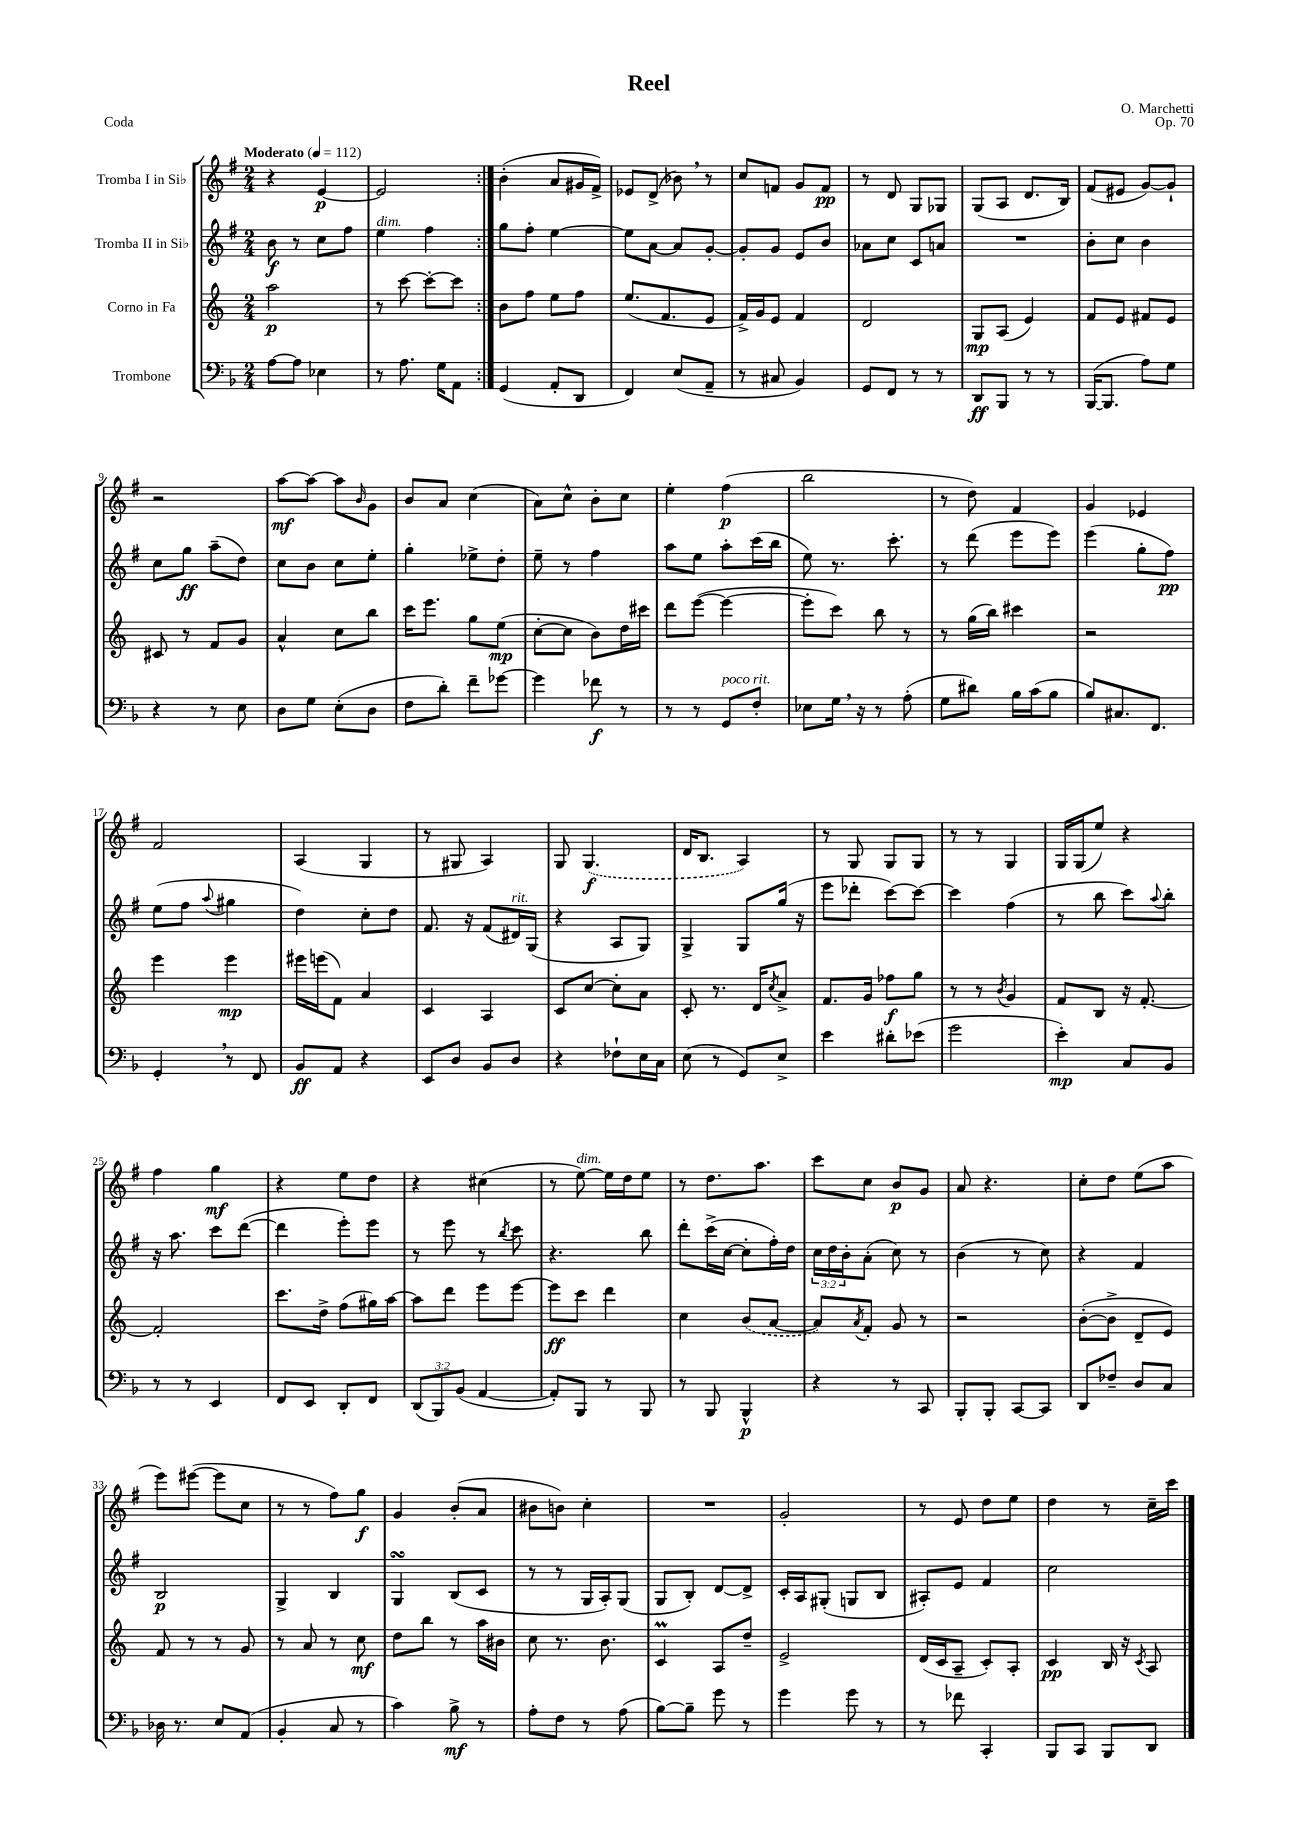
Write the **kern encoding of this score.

**kern	**dynam	**kern	**dynam	**kern	**dynam	**kern	**dynam
*part4	*part4	*part3	*part3	*part2	*part2	*part1	*part1
*staff4	*staff4	*staff3	*staff3	*staff2	*staff2	*staff1	*staff1
*I"Trombone	*	*I"Corno in Fa	*	*I"Tromba II in Si♭	*	*I"Tromba I in Si♭	*
*clefF4	*	*clefG2	*	*clefG2	*	*clefG2	*
*k[b-]	*	*k[]	*	*k[f#]	*	*k[f#]	*
*M2/4	*	*M2/4	*	*M2/4	*	*M2/4	*
*MM112	*	*MM112	*	*MM112	*	*MM112	*
=1	=1	=1	=1	=1	=1	=1	=1
!	!	!	!	!	!	!LO:TX:a:B:t=Moderato	!
[8A\L	.	2aa\	p	8b\	f	4r	.
8A\J]	.	.	.	8r	.	.	.
4E-X\	.	.	.	8cc\L	.	[4e/	p
.	.	.	.	8ff#\J	.	.	.
=2	=2	=2	=2	=2	=2	=2	=2
!	!	!	!	!LO:TX:a:i:t=dim.	!	!	!
8r	.	8r	.	4ee\	.	2e/]	.
8.A\	.	[8ccc\	.	.	.	.	.
.	.	8ccc'\L_	.	4ff#\	.	.	.
16G\KL	.	.	.	.	.	.	.
8AA\J	.	8ccc\J]	.	.	.	.	.
=3:|!	=3:|!	=3:|!	=3:|!	=3:|!	=3:|!	=3:|!	=3:|!
(4GG/	.	8b\L	.	8gg\L	.	(4b'\	.
.	.	8ff\J	.	8ff#'\J	.	.	.
8AA'/L	.	8ee\L	.	[4ee\	.	8a/L	.
8DD/J	.	8ff\J	.	.	.	16g#X/L	.
.	.	.	.	.	.	16f#^/JJ)	.
=4	=4	=4	=4	=4	=4	=4	=4
4FF/)	.	(8.ee/L	.	8ee\L]	.	8e-X/L	.
.	.	.	.	[8a\J	.	(8d^/J	.
.	.	8.f/	.	.	.	.	.
(8E/L	.	.	.	8a/L]	.	8b-X,\)	.
8AA~/J	.	8e/J	.	[8g'/J	.	8r	.
=5	=5	=5	=5	=5	=5	=5	=5
8r	.	16f^/LL)	.	8g'/L]	.	8cc/L	.
.	.	16g/J	.	.	.	.	.
8C#X/	.	8e/J	.	8g/J	.	8fn/J	.
4BB-/)	.	4f/	.	8e/L	.	8g/L	.
.	.	.	.	8b/J	.	8f/J	pp
=6	=6	=6	=6	=6	=6	=6	=6
8GG/L	.	2d/	.	8a-X\L	.	8r	.
8FF/J	.	.	.	8cc\J	.	8d/	.
8r	.	.	.	8c/L	.	8G/L	.
8r	.	.	.	8an/J	.	8G-X/J	.
=7	=7	=7	=7	=7	=7	=7	=7
8DD/L	ff	8G/L	mp	2r	.	(8G/L	.
8BBB-/J	.	(8A/J	.	.	.	8A/J	.
8r	.	4e/)	.	.	.	8.d/L	.
8r	.	.	.	.	.	.	.
.	.	.	.	.	.	16B/Jk)	.
=8	=8	=8	=8	=8	=8	=8	=8
([16BBB-/KL	.	8f/L	.	8b'\L	.	(8f#/L	.
8.BBB-/J]	.	.	.	.	.	.	.
.	.	8e/J	.	8cc\J	.	8e#X/J	.
8A\L)	.	8f#X/L	.	4b\	.	[8g/L)	.
8G\J	.	8e/J	.	.	.	8g`/J]	.
!!LO:LB:g=z
=9	=9	=9	=9	=9	=9	=9	=9
4r	.	8c#X/	.	8cc\L	.	2r	.
.	.	8r	.	8gg\J	ff	.	.
8r	.	8f/L	.	(8aa~\L	.	.	.
8E\	.	8g/J	.	8dd\J)	.	.	.
=10	=10	=10	=10	=10	=10	=10	=10
8D\L	.	4a^^/	.	8cc\L	.	[8aa\L	mf
8G\J	.	.	.	8b\J	.	8aa\J_	.
(8E'\L	.	8cc\L	.	8cc\L	.	8aa\L]	.
.	.	.	.	.	.	16qqb/	.
8D\J	.	8bb\J	.	8ee'\J	.	8g\J	.
=11	=11	=11	=11	=11	=11	=11	=11
8F\L	.	16ccc\KL	.	4gg'\	.	8b/L	.
.	.	8.eee\J	.	.	.	.	.
8d'\J)	.	.	.	.	.	8a/J	.
8f~\L	.	8gg\L	.	8ee-X^\L	.	(4cc\	.
[8g-X\J	.	(8ee\J	mp	8dd'\J	.	.	.
=12	=12	=12	=12	=12	=12	=12	=12
4g-\]	.	[8cc'\L	.	8ee~\	.	8a\L)	.
.	.	8cc\J]	.	8r	.	8cc^^\J	.
8f-X\	f	8b\L)	.	4ff#\	.	8b'\L	.
8r	.	16dd\L	.	.	.	8cc\J	.
.	.	16ccc#X\JJ	.	.	.	.	.
=13	=13	=13	=13	=13	=13	=13	=13
8r	.	8ddd\L	.	8aa\L	.	4ee'\	.
8r	.	([8eee\J	.	8ee\J	.	.	.
!LO:TX:a:i:t=poco rit.	!	!	!	!	!	!	!
8GG/L	.	4eee\_	.	8aa'\L	.	(4ff#\	p
8F'/J	.	.	.	(16ccc\L	.	.	.
.	.	.	.	16bb\JJ	.	.	.
=14	=14	=14	=14	=14	=14	=14	=14
8E-X\L	.	8eee'\L]	.	8ee\)	.	2bb\	.
16G,\Jk	.	8ccc\J)	.	8.r	.	.	.
16r	.	.	.	.	.	.	.
8r	.	8bb\	.	.	.	.	.
.	.	.	.	8.ccc'\	.	.	.
(8A'\	.	8r	.	.	.	.	.
=15	=15	=15	=15	=15	=15	=15	=15
8G\L	.	8r	.	8r	.	8r	.
8d#X\J)	.	(16gg\LL	.	(8ddd\	.	8dd\)	.
.	.	16bb\JJ)	.	.	.	.	.
16B-\LL	.	4ccc#X\	.	8eee\L	.	4f#/	.
(16c\J	.	.	.	.	.	.	.
8B-\J	.	.	.	8eee\J)	.	.	.
=16	=16	=16	=16	=16	=16	=16	=16
8B-/L)	.	2r	.	(4eee\	.	4g/	.
8.C#X/	.	.	.	.	.	.	.
.	.	.	.	8gg'\L	.	4e-X/	.
8.FF/J	.	.	.	.	.	.	.
.	.	.	.	8ff#\J)	pp	.	.
!!LO:LB:g=z
=17	=17	=17	=17	=17	=17	=17	=17
4GG',/	.	4eee\	.	(8ee\L	.	2f#/	.
.	.	.	.	8ff#\J	.	.	.
.	.	.	.	8qqaa/	.	.	.
8r	.	4eee\	mp	4gg#X\	.	.	.
8FF/	.	.	.	.	.	.	.
=18	=18	=18	=18	=18	=18	=18	=18
8BB-/L	ff	16eee#X\LL	.	4dd\)	.	(4A/	.
.	.	(16eeen\J	.	.	.	.	.
8AA/J	.	8f\J)	.	.	.	.	.
4r	.	4a/	.	8cc'\L	.	4G/	.
.	.	.	.	8dd\J	.	.	.
=19	=19	=19	=19	=19	=19	=19	=19
8EE/L	.	4c/	.	8.f#/	.	8r	.
8D/J	.	.	.	.	.	8G#X/	.
.	.	.	.	16r	.	.	.
8BB-/L	.	4A/	.	(8f#/L	.	4A/)	.
!	!	!	!	!LO:TX:a:i:t=rit.	!	!	!
8D/J	.	.	.	16d#X/L)	.	.	.
.	.	.	.	(16G/JJ	.	.	.
=20	=20	=20	=20	=20	=20	=20	=20
4r	.	8c/L	.	4r	.	8G/	.
.	.	[8cc/J	.	.	.	(4.G/	f
8F-X`\L	.	8cc'\L]	.	8A/L	.	.	.
16E\L	.	8a\J	.	8G/J)	.	.	.
16C\JJ	.	.	.	.	.	.	.
=21	=21	=21	=21	=21	=21	=21	=21
(8E\	.	8c'/	.	4G^/	.	16d/KL	.
.	.	.	.	.	.	8.B/J	.
8r	.	8.r	.	.	.	.	.
8GG/L)	.	.	.	8G/L	.	4A/)	.
.	.	16d/KL	.	.	.	.	.
.	.	8qcc/	.	.	.	.	.
8E^/J	.	8a^/J	.	(16gg/Jk	.	.	.
.	.	.	.	16r	.	.	.
=22	=22	=22	=22	=22	=22	=22	=22
4e\	.	8.f/L	.	8eee\L	.	8r	.
.	.	.	.	8ddd-X'\J	.	8G/	.
.	.	16g/Jk	.	.	.	.	.
8d#X'\L	.	8ff-X\L	f	[8ccc\L)	.	8G/L	.
(8e-X\J	.	8gg\J	.	8ccc\J_	.	8G/J	.
=23	=23	=23	=23	=23	=23	=23	=23
2g\	.	8r	.	4ccc\]	.	8r	.
.	.	8r	.	.	.	8r	.
.	.	8qb/	.	.	.	.	.
.	.	4g/	.	(4ff#\	.	4G/	.
=24	=24	=24	=24	=24	=24	=24	=24
4e'\)	mp	8f/L	.	8r	.	16G/LL	.
.	.	.	.	.	.	(16G/J	.
.	.	8B/J	.	8bb\	.	8ee/J)	.
8C/L	.	16r	.	8ccc\L)	.	4r	.
.	.	[8.f'/	.	.	.	.	.
.	.	.	.	8qqaa/	.	.	.
8BB-/J	.	.	.	8bb'\J	.	.	.
!!LO:LB:g=z
=25	=25	=25	=25	=25	=25	=25	=25
8r	.	2f'/]	.	16r	.	4ff#\	.
.	.	.	.	8.aa\	.	.	.
8r	.	.	.	.	.	.	.
4EE/	.	.	.	8ccc\L	.	4gg\	mf
.	.	.	.	([8ddd\J	.	.	.
=26	=26	=26	=26	=26	=26	=26	=26
8FF/L	.	8.ccc\L	.	4ddd\]	.	4r	.
8EE/J	.	.	.	.	.	.	.
.	.	16dd^\Jk	.	.	.	.	.
8DD'/L	.	(8ff\L	.	8eee'\L)	.	8ee\L	.
8FF/J	.	16gg#X\L)	.	8eee\J	.	8dd\J	.
.	.	[16aa\JJ	.	.	.	.	.
=27	=27	=27	=27	=27	=27	=27	=27
(12DD/L	.	8aa\L]	.	8r	.	4r	.
12BBB-/)	.	.	.	.	.	.	.
.	.	8ddd\J	.	8eee\	.	.	.
(12BB-/J	.	.	.	.	.	.	.
[4AA/	.	8eee\L	.	8r	.	(4cc#X\	.
.	.	.	.	8qbb/	.	.	.
.	.	[8eee\J	.	8ccc\	.	.	.
=28	=28	=28	=28	=28	=28	=28	=28
8AA'/L])	.	8eee\L]	ff	4.r	.	8r	.
!	!	!	!	!	!	!LO:TX:a:i:t=dim.	!
8BBB-/J	.	8ccc\J	.	.	.	[8ee\)	.
8r	.	4ddd\	.	.	.	16ee\LL]	.
.	.	.	.	.	.	16dd\J	.
8BBB-/	.	.	.	8bb\	.	8ee\J	.
=29	=29	=29	=29	=29	=29	=29	=29
8r	.	4cc\	.	8ddd'\L	.	8r	.
8BBB-/	.	.	.	(16ccc^\L	.	8.dd\L	.
.	.	.	.	[16cc\JJ	.	.	.
4BBB-^^/	p	(8b/L	.	8cc'\L]	.	.	.
.	.	.	.	.	.	8.aa\J	.
.	.	[8a/J	.	16ff#'\L)	.	.	.
.	.	.	.	16dd\JJ	.	.	.
=30	=30	=30	=30	=30	=30	=30	=30
4r	.	8a/L])	.	24cc\LL	.	8ccc\L	.
.	.	.	.	24dd\	.	.	.
.	.	.	.	24b'\J	.	.	.
.	.	8qa/	.	.	.	.	.
.	.	8f'/J	.	(8a'\J	.	8cc\J	.
8r	.	8g/	.	8cc\)	.	8b/L	p
8CC/	.	8r	.	8r	.	8g/J	.
=31	=31	=31	=31	=31	=31	=31	=31
8BBB-'/L	.	2r	.	(4b\	.	8a/	.
8BBB-'/J	.	.	.	.	.	4.r	.
[8CC/L	.	.	.	8r	.	.	.
8CC/J]	.	.	.	8cc\)	.	.	.
=32	=32	=32	=32	=32	=32	=32	=32
8DD/L	.	([8b'\L	.	4r	.	8cc'\L	.
8F-X~/J	.	8b^\J]	.	.	.	8dd\J	.
8D/L	.	8d~/L	.	4f#/	.	(8ee\L	.
8C/J	.	8e/J)	.	.	.	8aa\J	.
!!LO:LB:g=z
=33	=33	=33	=33	=33	=33	=33	=33
16D-X\	.	8f/	.	2B/	p	8eee\L)	.
8.r	.	.	.	.	.	.	.
.	.	8r	.	.	.	([8eee#X\J	.
8E/L	.	8r	.	.	.	8eee#\L]	.
(8AA/J	.	8g/	.	.	.	8cc\J	.
=34	=34	=34	=34	=34	=34	=34	=34
4BB-'/	.	8r	.	4G^/	.	8r	.
.	.	8a/	.	.	.	8r	.
8C/	.	8r	.	4B/	.	8ff#\L)	.
8r	.	8cc\	mf	.	.	8gg\J	f
=35	=35	=35	=35	=35	=35	=35	=35
4c\)	.	8dd\L	.	4GsSSs/	.	4g/	.
.	.	8bb\J	.	.	.	.	.
8B-^\	mf	8r	.	(8B/L	.	(8b'/L	.
8r	.	16aa\LL	.	8c/J	.	8a/J	.
.	.	16b#X\JJ	.	.	.	.	.
=36	=36	=36	=36	=36	=36	=36	=36
8A'\L	.	8cc\	.	8r	.	8b#X\L	.
8F\J	.	8.r	.	8r	.	8bn\J)	.
8r	.	.	.	16G/LL	.	4cc'\	.
.	.	8.b\	.	16A'/J)	.	.	.
(8A\	.	.	.	(8G/J	.	.	.
=37	=37	=37	=37	=37	=37	=37	=37
[8B-\L)	.	4cM/	.	8G/L	.	2r	.
8B-~\J]	.	.	.	8B'/J)	.	.	.
8g\	.	8A/L	.	[8d/L	.	.	.
8r	.	8dd~/J	.	8d^/J]	.	.	.
=38	=38	=38	=38	=38	=38	=38	=38
4g\	.	2e^/	.	16c'/LL	.	2g'/	.
.	.	.	.	16A/J	.	.	.
.	.	.	.	(8G#X'/J	.	.	.
8g\	.	.	.	8Gn/L	.	.	.
8r	.	.	.	8B/J	.	.	.
=39	=39	=39	=39	=39	=39	=39	=39
8r	.	(16d/LL	.	8A#X'/L)	.	8r	.
.	.	16c/J	.	.	.	.	.
8f-X\	.	8A~/J	.	8e/J	.	8e/	.
4CC'/	.	8c'/L)	.	4f#/	.	8dd\L	.
.	.	8A'/J	.	.	.	8ee\J	.
=40	=40	=40	=40	=40	=40	=40	=40
8BBB-/L	.	4c/	pp	2cc\	.	4dd\	.
8CC/J	.	.	.	.	.	.	.
8BBB-/L	.	16B/	.	.	.	8r	.
.	.	16r	.	.	.	.	.
.	.	8qc/	.	.	.	.	.
8DD/J	.	8A/	.	.	.	16cc~\LL	.
.	.	.	.	.	.	16ccc\JJ	.
==	==	==	==	==	==	==	==
*-	*-	*-	*-	*-	*-	*-	*-
